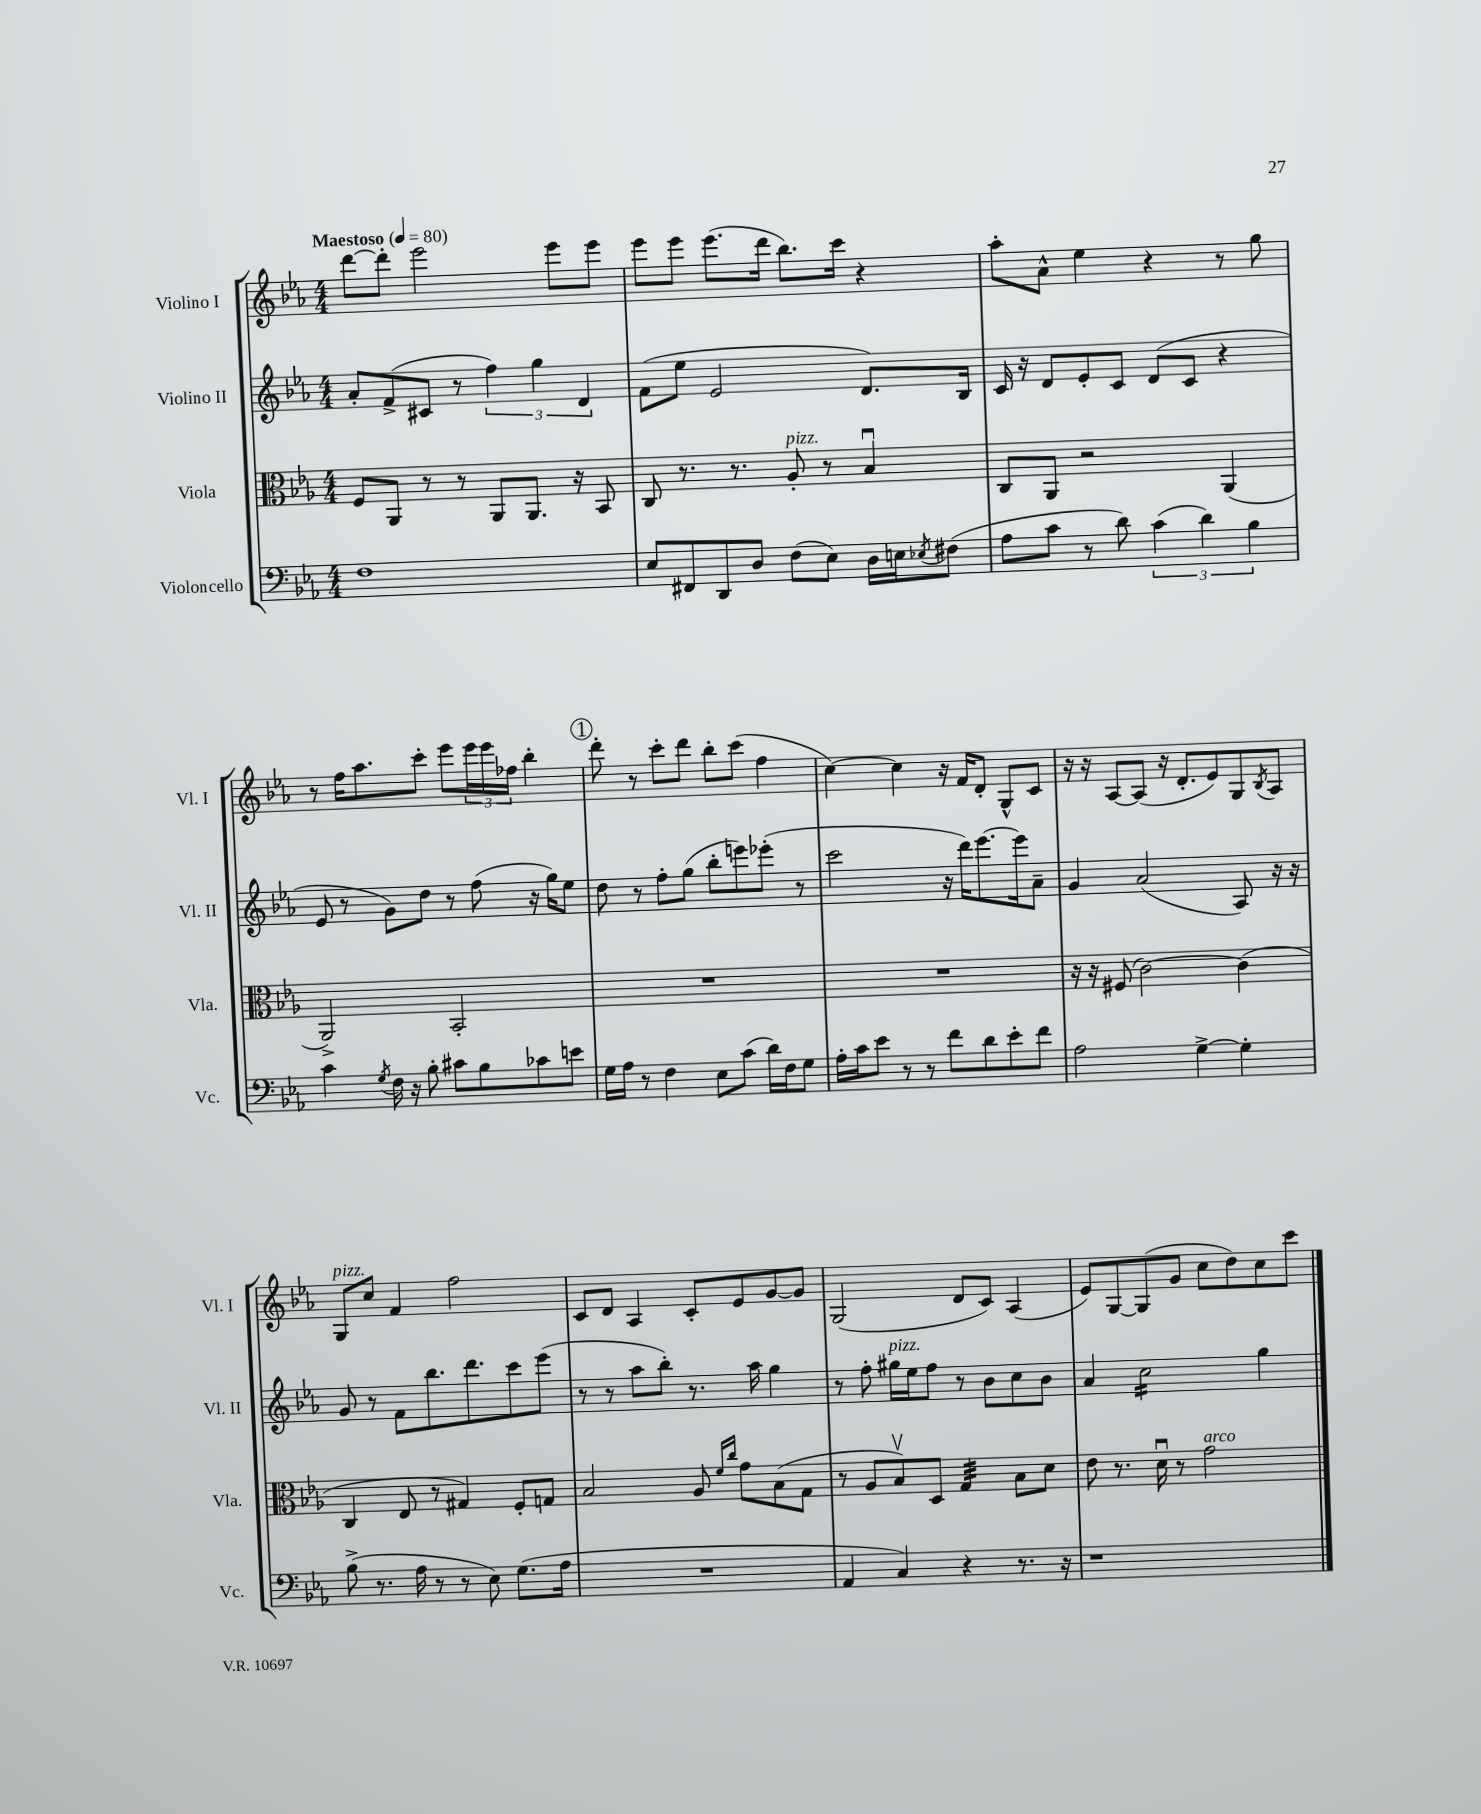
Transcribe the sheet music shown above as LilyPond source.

<<
\new StaffGroup <<
\new Staff = "s0" \with { instrumentName = "Violino I" shortInstrumentName = "Vl. I" } {
    \clef treble \key ees \major \numericTimeSignature \time 4/4 \tempo "Maestoso" 4 = 80
    d'''8~ d'''8-. ees'''2 ees'''8 ees'''8 |
    ees'''8 ees'''8 ees'''8.( d'''16 bes''8.) c'''16 r4 |
    aes''8-. aes'8-^ ees''4 r4 r8 g''8 |
    r8 f''16 aes''8. c'''8-. ees'''8 \tuplet 3/2 { ees'''16 ees'''16 fes''16 } bes''4-. |
    \mark \markup { \circle "1" } d'''8-. r8 c'''8-. d'''8 bes''8-. c'''8( f''4 |
    c''4~) c''4 r16 f'16 d'8-. g8-^ c'8 |
    r16 r16 aes8~ aes8( r16 d'8.-. ees'8) g8 \acciaccatura { bes8 } aes8 |
    g8^\markup { \italic "pizz." } c''8 f'4 f''2 |
    c'8 d'8 aes4 c'8-. ees'8 g'8~ g'8 |
    g2( d'8 c'8) aes4( |
    ees'8) g8~ g8( g'8 c''8 d''8) c''8 c'''8 \bar "|." |
}
\new Staff = "s1" \with { instrumentName = "Violino II" shortInstrumentName = "Vl. II" } {
    \clef treble \key ees \major \numericTimeSignature \time 4/4
    aes'8-. f'8->( cis'8 r8 \tuplet 3/2 { f''4) g''4 d'4 } |
    f'8( ees''8 ees'2 d'8.) bes16 |
    c'16 r16 d'8 ees'8-. c'8 d'8( c'8 r4 |
    ees'8 r8 g'8) d''8 r8 f''8( r16 g''16) ees''8 |
    \mark \markup { \circle "1" } d''8 r8 f''8-. g''8( bes''8-. e'''8) ees'''8-.( r8 |
    c'''2 r16 d'''16) ees'''8.~ ees'''16 aes'8-- |
    g'4 aes'2( aes8) r16 r16 |
    g'8 r8 f'8 bes''8. d'''8. c'''8 ees'''8( |
    r8 r8 aes''8 bes''8-.) r8. aes''16 g''4 |
    r8 f''8-. gis''16^\markup { \italic "pizz." } ees''16 f''8 r8 bes'8 c''8 bes'8 |
    aes'4 c''2:16 g''4 \bar "|." |
}
\new Staff = "s2" \with { instrumentName = "Viola" shortInstrumentName = "Vla." } {
    \clef alto \key ees \major \numericTimeSignature \time 4/4
    f8 aes,8 r8 r8 aes,8 aes,8. r16 bes,8 |
    c8 r8. r8. aes8-.^\markup { \italic "pizz." } r8 bes4\downbow |
    c8 aes,8 r2 aes,4( |
    aes,2->) bes,2-. |
    \mark \markup { \circle "1" } R1 |
    R1 |
    r16 r16 fis8( c'2~) c'4( |
    c4 ees8 r8 gis4) f8-. g8 |
    bes2 aes8 \grace { f'16 c''16 } g'8 bes8( g8 |
    r8 aes8 bes8\upbow) d8 g4:32 bes8 d'8 |
    ees'8 r8. d'16\downbow r8 g'2^\markup { \italic "arco" } \bar "|." |
}
\new Staff = "s3" \with { instrumentName = "Violoncello" shortInstrumentName = "Vc." } {
    \clef bass \key ees \major \numericTimeSignature \time 4/4
    f1 |
    ees8 fis,8 d,8 d8 f8( ees8) d16 e16 \acciaccatura { ees8 } fis8( |
    aes8 c'8 r8 d'8) \tuplet 3/2 { c'4( d'4) bes4 } |
    c'4 \acciaccatura { g8 } f16 r16 bes8-. cis'8 bes8 ces'8 e'8 |
    \mark \markup { \circle "1" } g16 aes16 r8 f4 ees8 c'8( d'16) f16 g8 |
    aes16-. c'16 ees'8 r8 r8 f'8 d'8 ees'8-. f'8 |
    aes2 g4~-> g4-. |
    bes8->( r8. aes16 r8 r8 ees8) g8.( aes16 |
    R1 |
    aes,4 c4) r4 r8. r16 |
    r1 \bar "|." |
}
>>
>>
\layout { \context { \Score \remove "Bar_number_engraver" } }
